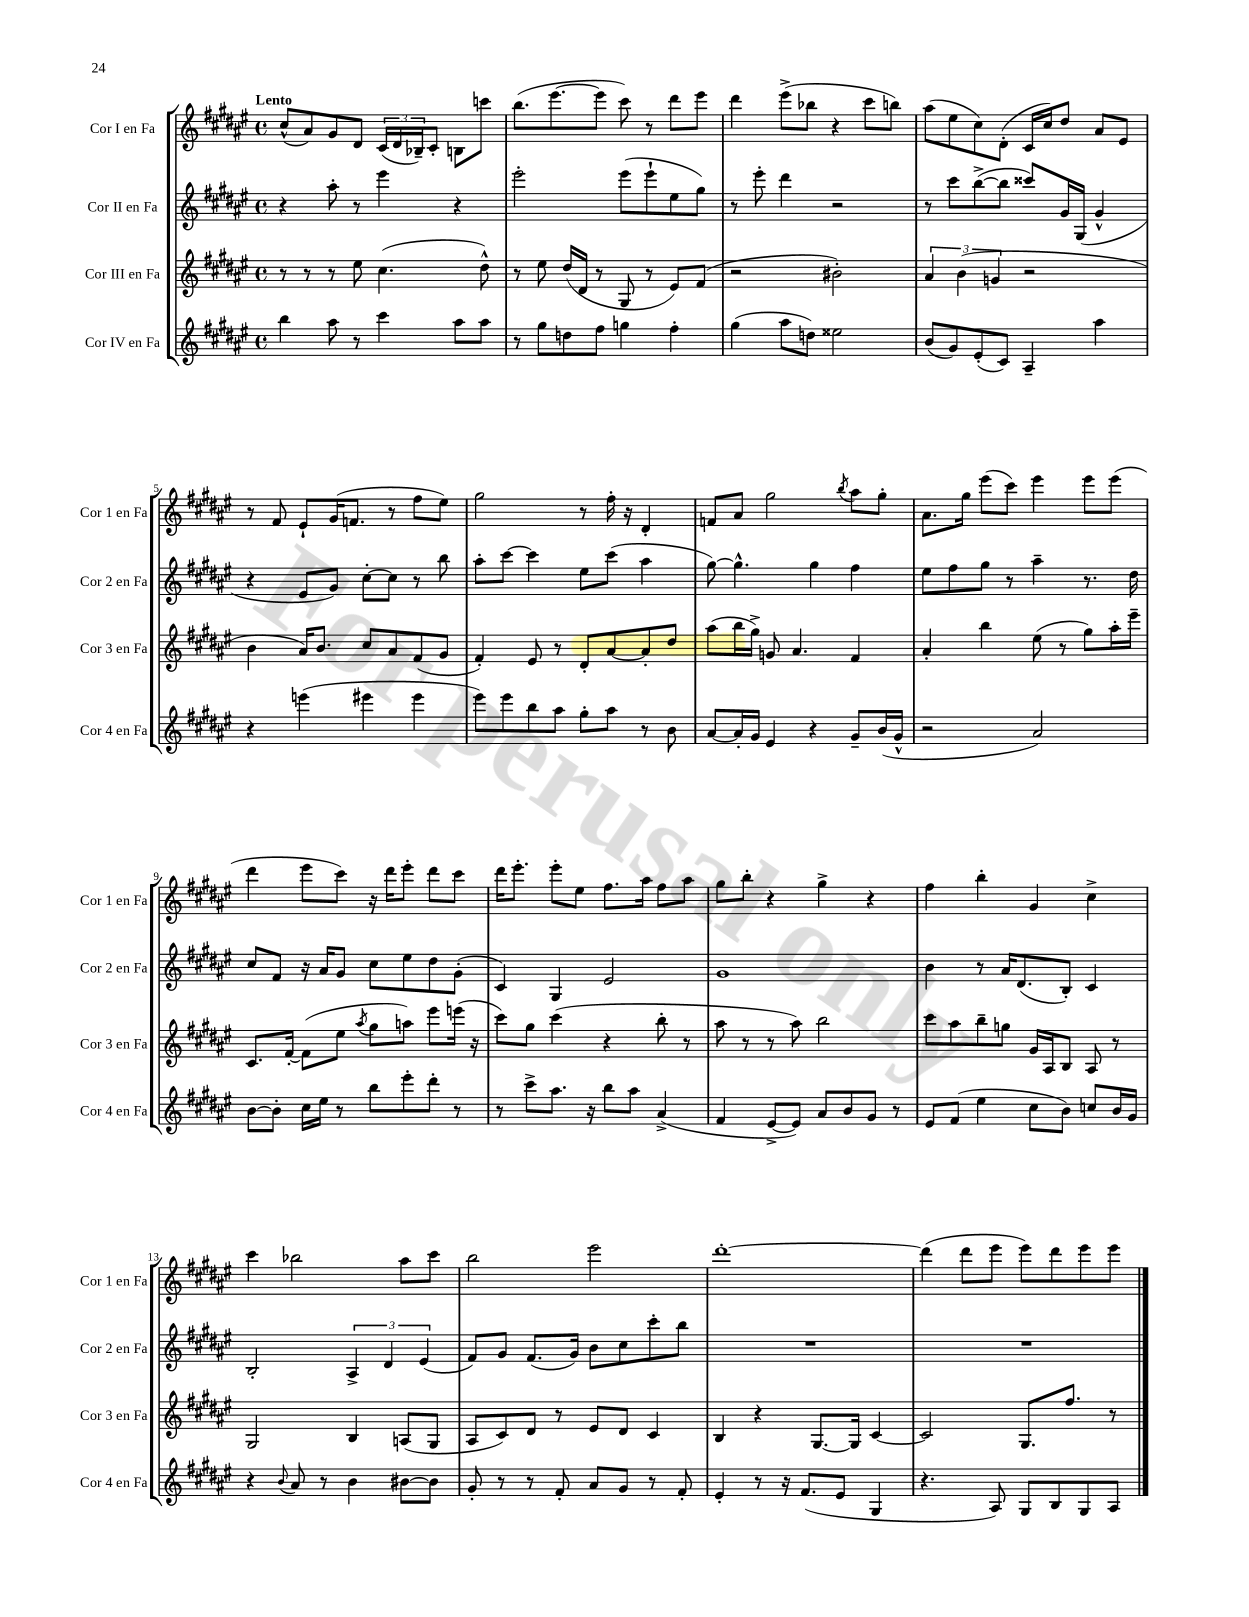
<<
\new StaffGroup <<
\new Staff = "s0" \with { instrumentName = "Cor I en Fa" shortInstrumentName = "Cor 1 en Fa" } {
    \clef treble \key fis \major \defaultTimeSignature \time 4/4 \tempo "Lento"
    cis''8-^( ais'8) gis'8 dis'8 \tuplet 3/2 { cis'16( dis'16 bes16--) } cis'8-. b8 c'''8 |
    b''8.( eis'''8.~ eis'''8 cis'''8) r8 dis'''8 eis'''8 |
    dis'''4 eis'''8->( bes''8 r4 cis'''8 b''8) |
    ais''8( eis''8 cis''8) dis'8-.( cis'16 cis''16) dis''8 ais'8 eis'8 |
    r8 fis'8 eis'8-! gis'16( f'8. r8 fis''8 eis''8) |
    gis''2 r8 fis''16-. r16 dis'4-. |
    f'8 ais'8 gis''2 \acciaccatura { b''8 } ais''8 gis''8-. |
    ais'8. gis''16 eis'''8( cis'''8) eis'''4 eis'''8 eis'''8( |
    dis'''4 eis'''8 cis'''8) r16 dis'''16 eis'''8-. dis'''8 cis'''8 |
    dis'''16 eis'''8.-. eis'''8-. eis''8 fis''8. ais''16 fis''8 ais''8 |
    gis''8 b''8-. r4 gis''4-> r4 |
    fis''4 b''4-. gis'4 cis''4-> |
    cis'''4 bes''2 ais''8 cis'''8 |
    b''2 eis'''2 |
    dis'''1~-. |
    dis'''4( dis'''8 eis'''8 eis'''8) dis'''8 eis'''8 eis'''8 \bar "|." |
}
\new Staff = "s1" \with { instrumentName = "Cor II en Fa" shortInstrumentName = "Cor 2 en Fa" } {
    \clef treble \key fis \major \defaultTimeSignature \time 4/4
    r4 ais''8-. r8 eis'''4 r4 |
    eis'''2-. eis'''8( eis'''8-! eis''8 gis''8) |
    r8 eis'''8-. dis'''4 r2 |
    r8 cis'''8 b''8~->( b''8 cisis'''8) gis'16 gis16( gis'4-^ |
    r4 eis'8 gis'8) cis''8~-. cis''8 r8 b''8 |
    ais''8-. cis'''8~ cis'''4 eis''8 cis'''8( ais''4 |
    gis''8~) gis''4.-^ gis''4 fis''4 |
    eis''8 fis''8 gis''8 r8 ais''4-- r8. dis''16 |
    cis''8 fis'8 r16 ais'16 gis'8 cis''8 eis''8 dis''8 gis'8-.( |
    cis'4) gis4 eis'2 |
    gis'1 |
    b'4 r8 ais'16 dis'8.( b8-.) cis'4 |
    b2-. \tuplet 3/2 { ais4-> dis'4 eis'4( } |
    fis'8) gis'8 fis'8.( gis'16) b'8 cis''8 cis'''8-. b''8 |
    R1 |
    R1 \bar "|." |
}
\new Staff = "s2" \with { instrumentName = "Cor III en Fa" shortInstrumentName = "Cor 3 en Fa" } {
    \clef treble \key fis \major \defaultTimeSignature \time 4/4
    r8 r8 r8 eis''8 cis''4.( dis''8-^) |
    r8 eis''8 dis''16( dis'16 r8 gis8 r8 eis'8) fis'8( |
    r2 bis'2-.) |
    \tuplet 3/2 { ais'4 b'4( g'4 } r2 |
    b'4 ais'16) b'8. cis''8 ais'8 fis'8( gis'8 |
    fis'4-.) eis'8 r8 dis'8-. ais'8~ ais'8-. dis''8 |
    ais''8( b''16 gis''16->) g'8 ais'4. fis'4 |
    ais'4-. b''4 eis''8( r8 gis''8) ais''16-. eis'''16-- |
    cis'8. fis'16~-. fis'8( eis''8 \acciaccatura { ais''8 } gis''8 a''8) eis'''8 e'''16( r16 |
    cis'''8) gis''8 cis'''4( r4 b''8-. r8 |
    ais''8 r8 r8 ais''8) b''2 |
    cis'''8 ais''8 b''8-- g''8 gis'16 ais16 b8 ais8 r8 |
    gis2 b4 a8( gis8 |
    ais8 cis'8) dis'8 r8 eis'8 dis'8 cis'4 |
    b4 r4 gis8.~ gis16 cis'4~ |
    cis'2 gis8. fis''8. r8 \bar "|." |
}
\new Staff = "s3" \with { instrumentName = "Cor IV en Fa" shortInstrumentName = "Cor 4 en Fa" } {
    \clef treble \key fis \major \defaultTimeSignature \time 4/4
    b''4 ais''8 r8 cis'''4 ais''8 ais''8 |
    r8 gis''8 d''8 fis''8 g''4 fis''4-. |
    gis''4( ais''8 d''8) eisis''2 |
    b'8( gis'8) eis'8-.( cis'8) ais4-- ais''4 |
    r4 e'''4( eis'''4 eis'''4 |
    eis'''8) eis'''8 b''8 ais''8 gis''8-. ais''8 r8 b'8 |
    ais'8~ ais'16-. gis'16 eis'4 r4 gis'8-- b'16( gis'16-^ |
    r2 ais'2) |
    b'8~ b'8-. cis''16 eis''16 r8 b''8 eis'''8-. dis'''8-. r8 |
    r8 cis'''8-> ais''8. r16 b''8 ais''8 ais'4->( |
    fis'4 eis'8~-> eis'8) ais'8 b'8 gis'8 r8 |
    eis'8 fis'8( eis''4 cis''8 b'8) c''8 b'16 gis'16 |
    r4 \appoggiatura { b'8 } ais'8 r8 b'4 bis'8~ bis'8 |
    gis'8-. r8 r8 fis'8-. ais'8 gis'8 r8 fis'8-. |
    eis'4-. r8 r16 fis'8.( eis'8 gis4 |
    r4. ais8) gis8 b8 gis8 ais8 \bar "|." |
}
>>
>>
